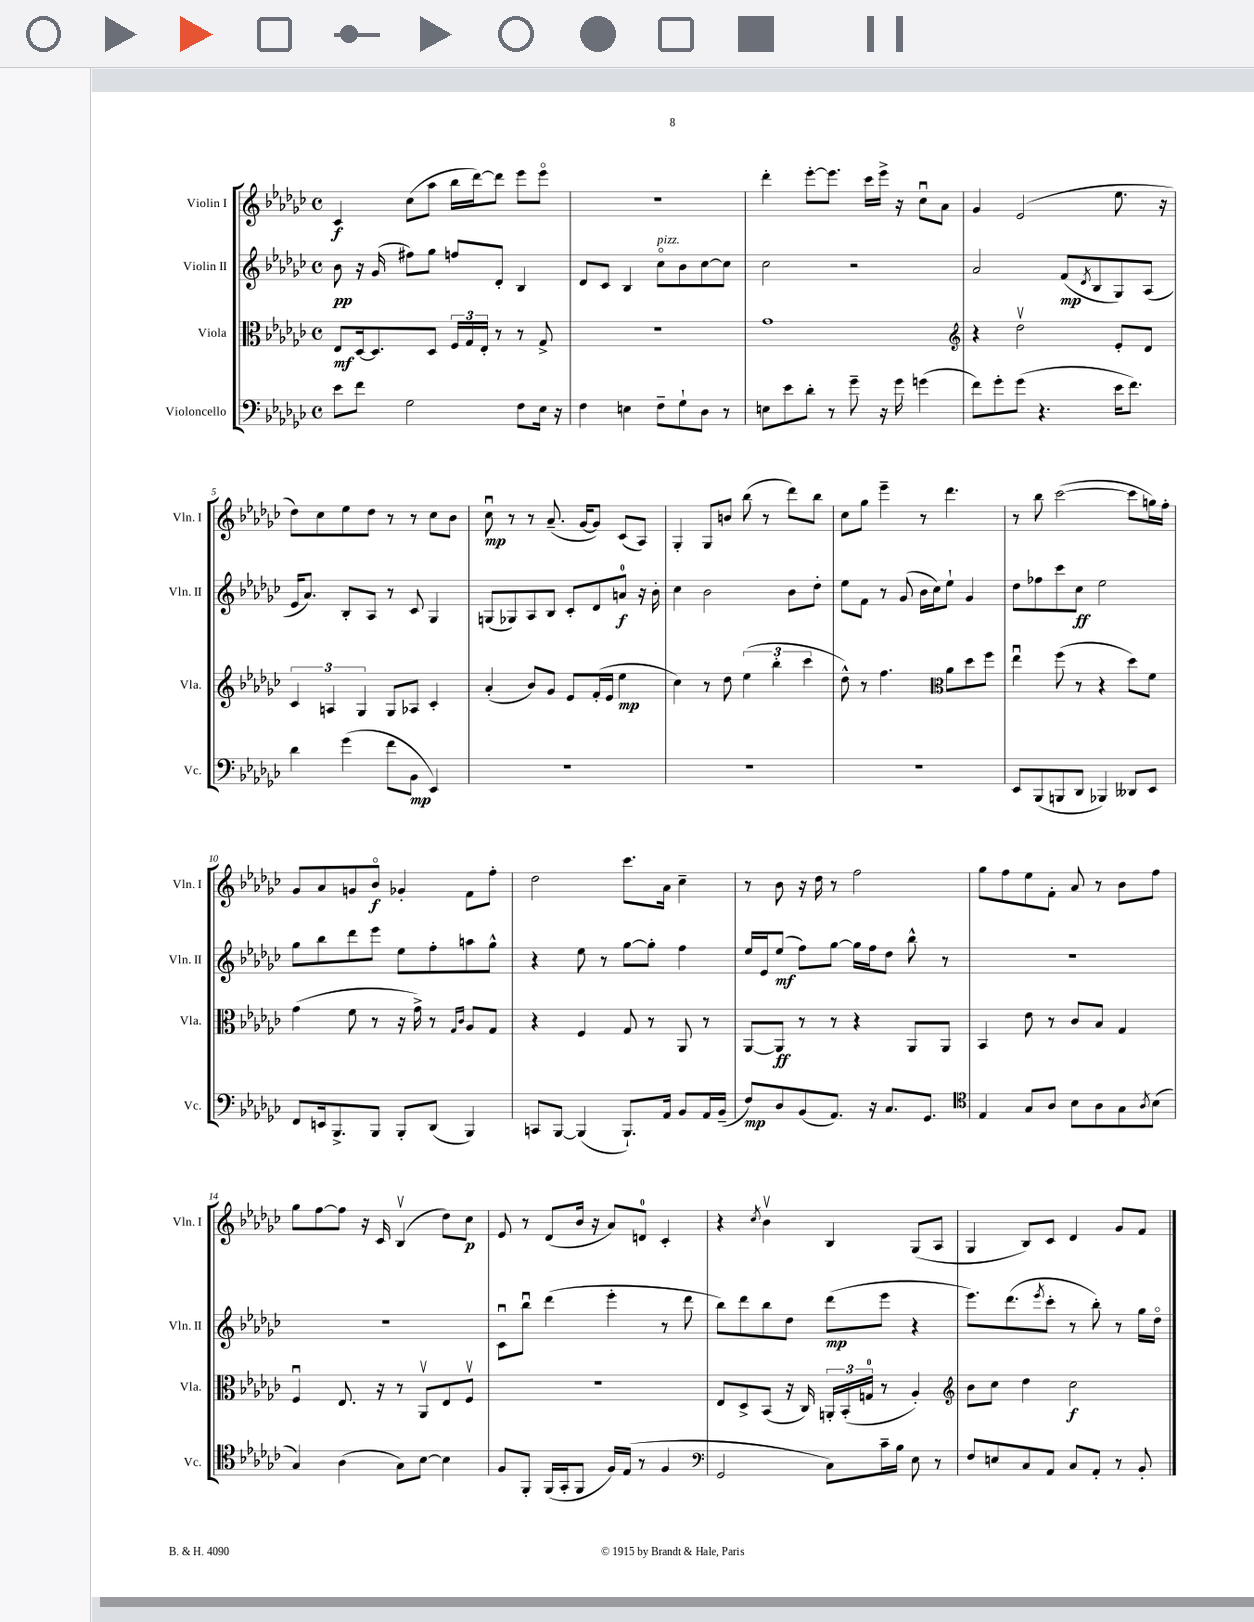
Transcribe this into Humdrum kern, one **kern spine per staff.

**kern	**kern	**kern	**kern
*staff4	*staff3	*staff2	*staff1
*clefF4	*clefC3	*clefG2	*clefG2
*k[b-e-a-d-g-c-]	*k[b-e-a-d-g-c-]	*k[b-e-a-d-g-c-]	*k[b-e-a-d-g-c-]
*M4/4	*M4/4	*M4/4	*M4/4
*met(c)	*met(c)	*met(c)	*met(c)
8e-	8E-	8b-	4c-
8f	[16D-	16r	.
.	8.D-]	(16g-	.
2G-	.	8ff#)	(8cc-
.	8D-	8gg-	8aa-
.	24F	8ff	16bb-
.	24G-	.	.
.	.	.	[16ddd-)
.	24E-'	.	.
.	8r	8d-'	8ddd-]
8F	8r	4B-	8eee-
16E-	8G-^	.	8eee-o
16r	.	.	.
=	=	=	=
4F	1r	8d-	1r
.	.	8c-	.
4E	.	4B-	.
8F~	.	8cc-o	.
8G-`	.	8b-	.
8D-	.	[8cc-	.
8r	.	8cc-]	.
=	=	=	=
8E	1g-	2cc-	4ddd-'
8e-	.	.	.
8d-'	.	.	[8eee-'
8r	.	.	8.eee-]
8g-~	.	2r	.
.	.	.	16ccc-
16r	.	.	16eee-^
16g-	.	.	16r
(4g	.	.	8cc-u
.	.	.	8a-
=	=	=	=
*	*clefG2	*	*
8f)	4r	2a-	4g-
8g-'	.	.	.
(8g-	2dd-v	.	(2e-
4.r	.	.	.
.	.	(8f	.
.	.	8qd-	.
.	.	8B-	.
16e-	8e-'	8G-)	8.ee-
8.f)	.	.	.
.	8d-	(8A-	.
.	.	.	16r
=	=	=	=
4d-	6c-	16e-	8dd-)
.	.	8.a-)	.
.	.	.	8cc-
.	6A	.	.
(4g-	.	8B-'	8ee-
.	6G-	.	.
.	.	8A-	8dd-
8f	8G-	8r	8r
8BB-	8A-	8c-	8r
4EE-)	4c-'	4G-	8cc-
.	.	.	8b-
=	=	=	=
1r	(4a-'	(8G	8cc-u
.	.	8G-)	8r
.	8b-)	8A-	8r
.	8g-	8B-	(8.a-~
.	8e-	8c-'	.
.	.	.	[16g-
.	(16f'	8d-	8g-])
.	16e-	.	.
.	4ee-	8a	(8c-
.	.	16r	8A-)
.	.	16b-'	.
=	=	=	=
1r	4cc-)	4cc-	4G-'
.	8r	2b-	8G-
.	8dd-	.	8b
.	(6ee-	.	(8bb-
.	.	.	8r
.	6bb-'	.	.
.	.	8b-	8ddd-)
.	6ccc-	.	.
.	.	8dd-'	8bb-
=	=	=	=
1r	8dd-^^)	8ee-	8cc-
.	8r	8f	8gg-
.	4.ff	8r	4eee-~
.	.	(8g-	.
.	.	16b-	8r
.	.	16cc-)	.
*	*clefC3	*	*
.	8a-	8ee-`	4.ddd-
.	8dd-	4g-	.
.	8ff	.	.
=	=	=	=
8EE-	4ee-u	8dd-	8r
(8BBB-	.	8ff-	8bb-
8BBB	(8ff	8ccc-	([2ccc-
8DD-	8r	8cc-	.
4BBB-)	4r	2ee-	.
8DD--	8dd-)	.	8ccc-]
8EE-	8f	.	16gg)
.	.	.	16ff'
=	=	=	=
8FF	(4g-	8gg-	8g-
16EE	.	8bb-	8a-
8.BBB-^	.	.	.
.	8f	8ddd-	8g
8BBB-	8r	8eee-	8b-o
8BBB-'	16r	8ee-	4g-'
.	16g-^)	.	.
(8DD-	8r	8ff'	.
.	16qqG-	.	.
.	16qqc-	.	.
4BBB-)	8A-	8aa	8f
.	8G-	8gg-^^	8ff'
=	=	=	=
8CC	4r	4r	2dd-
[8BBB-	.	.	.
(4BBB-]	4F	8ee-	.
.	.	8r	.
8.BBB-`)	8G-	[8gg-	8.ccc-
.	8r	8gg-']	.
16AA-	.	.	16a-
8BB-	8AA-	4ff	4cc-~
16AA-	8r	.	.
(16BB-~	.	.	.
=	=	=	=
8F)	[8AA-	16ee-	8r
.	.	16e-	.
8D-	8AA-]	(8ee-	8b-
(8BB-	8r	8ff)	16r
.	.	.	16dd-
8.AA-)	8r	[8gg-	8r
.	4r	16gg-]	2ff
16r	.	16ff	.
8.C-	.	8dd-	.
.	8AA-	8bb-^^	.
8.GG-	.	.	.
.	8AA-	8r	.
=	=	=	=
*clefC4	*	*	*
4E-	4BB-	1r	8gg-
.	.	.	8ff
8G-	8e-	.	8ee-
8A-	8r	.	8f'
8B-	8c-	.	8a-
8A-	8B-	.	8r
8G-	4G-	.	8b-
8qA-	.	.	.
(8B-	.	.	8ff
=	=	=	=
4G-)	4Fu	1r	8gg-
.	.	.	[8ff
(4A-	8.E-	.	8ff]
.	.	.	16r
.	16r	.	16c-
8G-)	8r	.	(4B-v
[8B-	8AA-v	.	.
4B-]	8E-	.	8dd-)
.	8Fv	.	8cc-
=	=	=	=
8F	1r	8c-u	8e-
8FF'	.	8bb-u	8r
(16FF	.	(4ddd-	(8d-
16GG-'	.	.	.
8FF	.	.	16b-
.	.	.	16r
16F)	.	4eee-'	8a-)
(16E-	.	.	.
8r	.	.	8d
4F	.	8r	4c-'
.	.	8ddd-	.
=	=	=	=
*clefF4	*	*	*
2GG-	8E-	8bb-)	4r
.	8D-^	8ddd-	.
.	.	.	8qcc-
.	(8BB-	8bb-	4b-v
.	16r	8dd-	.
.	16C-)	.	.
8C-)	24AA'	(8ddd-	4B-
.	(24BB-'	.	.
.	24G	.	.
16c-~	8r	8eee-	.
16B-	.	.	.
8E-	4A-')	4r	(8G-
8r	.	.	8A-
=	=	=	=
*	*clefG2	*	*
8F	8b-	8.eee-)	4G-
8E	8cc-	.	.
.	.	(8.ddd-	.
8C-	4dd-	.	8B-)
.	.	8qeee-	.
8AA-	.	8ccc-'	8c-
8C-	2cc-	8r	4d-
8AA-'	.	8bb-')	.
8r	.	8r	8g-
8BB-'	.	16gg-	8f
.	.	16dd-o	.
==	==	==	==
*-	*-	*-	*-
